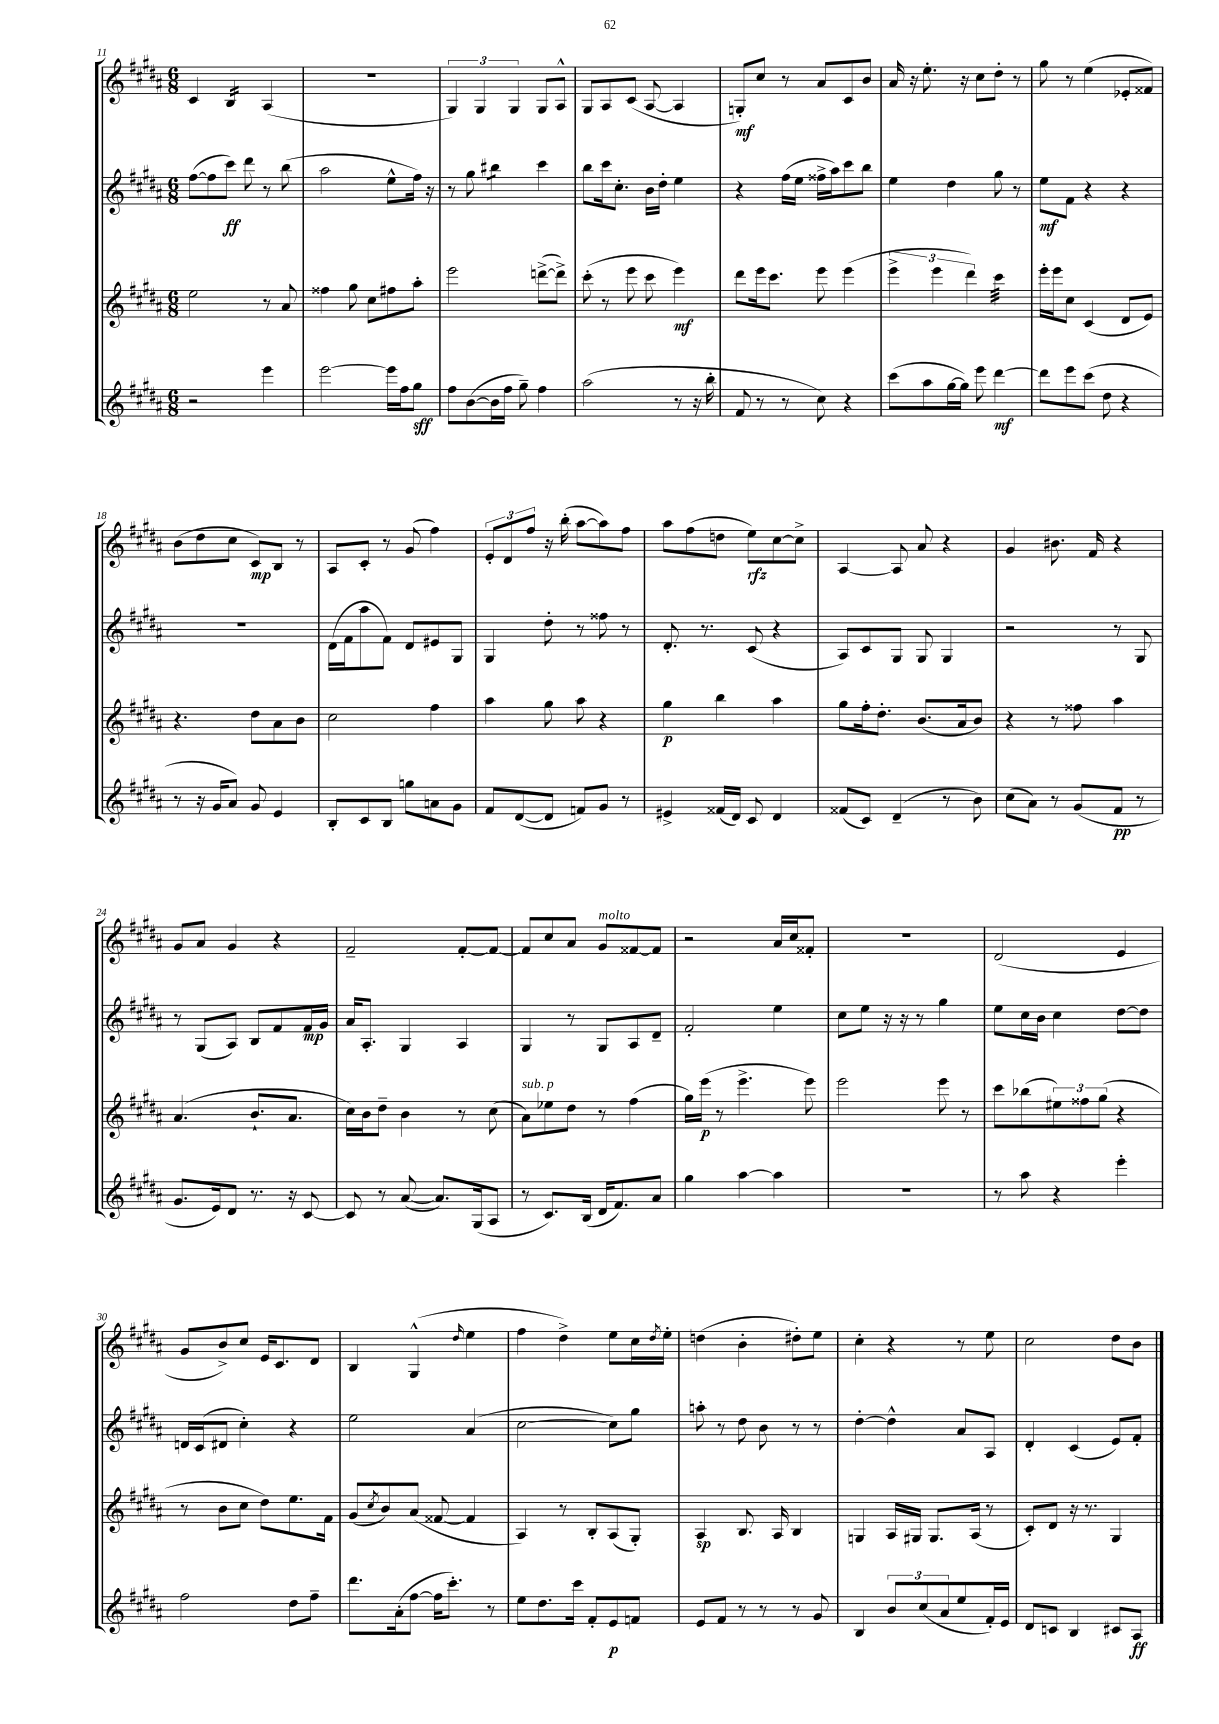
<<
\new StaffGroup <<
\new Staff = "s0" {
    \clef treble \key b \major \numericTimeSignature \time 6/8
    cis'4 b4:16 ais4( |
    R2. |
    \tuplet 3/2 { gis4) gis4 gis4 } gis8 ais8-^ |
    gis8 ais8 cis'8( ais8~ ais4 |
    g8-.\mf) cis''8 r8 ais'8 cis'8 b'8 |
    ais'16 r16 e''8.-. r16 cis''8 dis''8-. r8 |
    gis''8 r8 e''4( ees'8-. fisis'8) |
    b'8( dis''8 cis''8 cis'8\mp) b8 r8 |
    ais8 cis'8-. r8 gis'8( fis''4) |
    \tuplet 3/2 { e'8-. dis'8 fis''8 } r16 b''16-.( ais''8~ ais''8) fis''8 |
    ais''8 fis''8( d''8 e''8\rfz) cis''8~ cis''8-> |
    ais4~ ais8 ais'8 r4 |
    gis'4 bis'8. fis'16 r4 |
    gis'8 ais'8 gis'4 r4 |
    fis'2-- fis'8~-. fis'8~ |
    fis'8 cis''8 ais'8 gis'8^\markup { \italic "molto" } fisis'8~ fisis'8 |
    r2 ais'16 cis''16 fisis'8-. |
    R2. |
    dis'2( e'4 |
    gis'8 b'8->) cis''8 e'16 cis'8. dis'8 |
    b4 gis4-^( \grace { dis''16 } e''4 |
    fis''4 dis''4->) e''8 cis''16 \acciaccatura { dis''8 } e''16-. |
    d''4( b'4-. dis''8-.) e''8 |
    cis''4-. r4 r8 e''8 |
    cis''2 dis''8 b'8 \bar "|." |
}
\new Staff = "s1" {
    \clef treble \key b \major \numericTimeSignature \time 6/8
    fis''8~( fis''8 cis'''8\ff) dis'''8 r8 b''8( |
    ais''2 e''8-^ fis''16) r16 |
    r8 gis''8 bis''4:8 cis'''4 |
    b''8 cis'''16 cis''8.-. b'16 dis''16-. e''4 |
    r4 fis''16( e''16 fisis''16-> ais''16) cis'''8 b''8 |
    e''4 dis''4 gis''8 r8 |
    e''8\mf fis'8 r4 r4 |
    R2. |
    dis'16( fis'16 ais''8 fis'8) dis'8 eis'8 gis8 |
    gis4 dis''8-. r8 fisis''8 r8 |
    dis'8.-. r8. cis'8( r4 |
    ais8) cis'8 gis8 gis8 gis4 |
    r2 r8 gis8 |
    r8 gis8( ais8) b8 fis'8 fis'16\mp gis'16 |
    ais'16 ais8.-. gis4 ais4 |
    gis4 r8 gis8 ais8 dis'8-- |
    fis'2-. e''4 |
    cis''8 e''8 r16 r16 r8 gis''4 |
    e''8 cis''16 b'16 cis''4 dis''8~ dis''8 |
    d'16 cis'16( dis'8 cis''4-.) r4 |
    e''2 ais'4( |
    cis''2~ cis''8) gis''8 |
    a''8-. r8 dis''8 b'8 r8 r8 |
    dis''4~-. dis''4-^ ais'8 ais8 |
    dis'4-. cis'4( e'8) fis'8-. \bar "|." |
}
\new Staff = "s2" {
    \clef treble \key b \major \numericTimeSignature \time 6/8
    e''2 r8 ais'8 |
    fisis''4 gis''8 cis''8 fis''8 ais''8-. |
    e'''2 d'''8~->( d'''8->) |
    cis'''8-.( r8 e'''8 cis'''8 e'''4\mf) |
    dis'''8 e'''16 cis'''8. e'''8 e'''4( |
    \tuplet 3/2 { e'''4-> e'''4 dis'''4) } cis'''4:32 |
    e'''16-. e'''16 cis''8 cis'4( dis'8 e'8) |
    r4. dis''8 ais'8 b'8 |
    cis''2 fis''4 |
    ais''4 gis''8 ais''8 r4 |
    gis''4\p b''4 ais''4 |
    gis''8 fis''16-. dis''8.-. b'8.( ais'16 b'8) |
    r4 r8 fisis''8 ais''4 |
    ais'4.( b'8.-! ais'8. |
    cis''16) b'16 dis''8-- b'4 r8 cis''8( |
    ais'8^\markup { \italic "sub. p" }) ees''8 dis''8 r8 fis''4( |
    gis''16) e'''16\p( r8 e'''4.-> e'''8) |
    e'''2 e'''8 r8 |
    cis'''8 bes''8( \tuplet 3/2 { eis''8) fisis''8 gis''8( } r4 |
    r8 b'8 cis''8 dis''8) e''8. fis'16 |
    gis'8( \acciaccatura { cis''8 } b'8) ais'8( fisis'8~ fisis'4 |
    ais4) r8 b8-. ais8( gis8-.) |
    ais4\sp b8. ais16 b4 |
    g4 ais16 gis16 gis8. ais16( r8 |
    cis'8-.) dis'8 r16 r8. gis4 \bar "|." |
}
\new Staff = "s3" {
    \clef treble \key b \major \numericTimeSignature \time 6/8
    r2 e'''4 |
    e'''2~ e'''16 fis''16 gis''8\sff |
    fis''8 b'8~( b'16 fis''16 gis''8--) fis''4 |
    ais''2( r8 r16 b''16-. |
    fis'8 r8 r8 cis''8) r4 |
    cis'''8( ais''8 gis''16~ gis''16) e'''8 dis'''4~\mf |
    dis'''8 e'''8 cis'''8( dis''8 r4 |
    r8 r16 gis'16 ais'8) gis'8 e'4 |
    b8-. cis'8 b8 g''8 a'8 gis'8 |
    fis'8 dis'8~( dis'8 f'8) gis'8 r8 |
    eis'4-> fisis'16( dis'16) cis'8 dis'4 |
    fisis'8( cis'8) dis'4--( r8 b'8) |
    cis''8( ais'8) r8 gis'8( fis'8\pp r8 |
    gis'8. e'16) dis'8 r8. r16 cis'8~ |
    cis'8 r8 ais'8~( ais'8.) gis16( ais8 |
    r8 cis'8.) b16( dis'16 fis'8.) ais'8 |
    gis''4 ais''4~ ais''4 |
    R2. |
    r8 ais''8 r4 e'''4-. |
    fis''2 dis''8 fis''8-- |
    dis'''8. ais'16-.( fis''8~ fis''16 cis'''8.-.) r8 |
    e''8 dis''8. cis'''16 fis'8-. e'8\p f'8 |
    e'8 fis'8 r8 r8 r8 gis'8 |
    b4 \tuplet 3/2 { b'8 cis''8( ais'8 } e''8 fis'16-.) e'16 |
    dis'8 c'8 b4 cis'8 ais8\ff \bar "|." |
}
>>
>>
\layout { \context { \Score currentBarNumber = #11 } }
